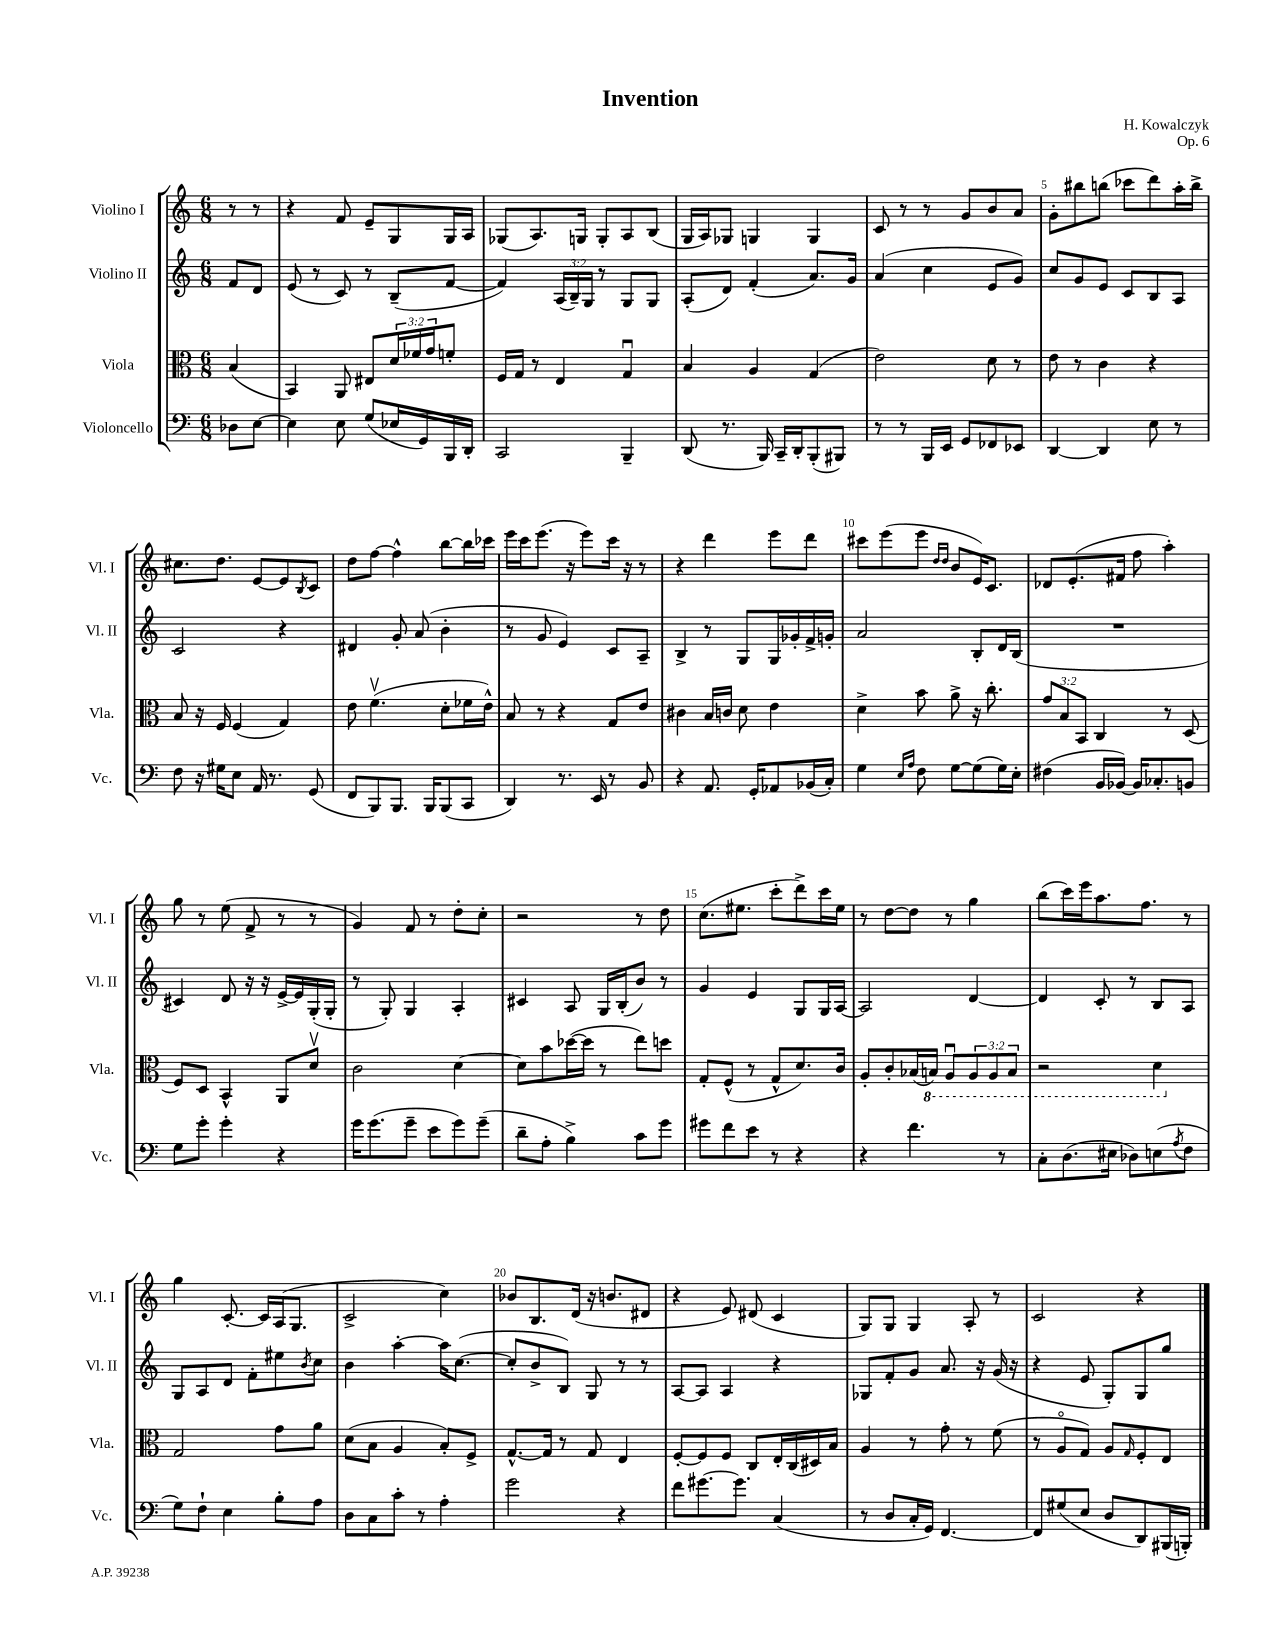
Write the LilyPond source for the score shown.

\header { title = "Invention" composer = "H. Kowalczyk" opus = "Op. 6" }
<<
\new StaffGroup <<
\new Staff = "s0" \with { instrumentName = "Violino I" shortInstrumentName = "Vl. I" } {
    \clef treble \key c \major \numericTimeSignature \time 6/8 \partial 4
    r8 r8 |
    r4 f'8 e'8-- g8 g16 a16 |
    ges8( a8.) g16 g8-. a8 b8( |
    g16 a16) ges8 g4 g4 |
    c'8 r8 r8 g'8 b'8 a'8 |
    g'8-. bis''8 b''8( ces'''8 d'''8) a''16-. b''16-> |
    cis''8. d''8. e'8~ e'8 \acciaccatura { b8 } c'8 |
    d''8 f''8~ f''4-^ b''8~ b''16 ces'''16 |
    e'''16 c'''16 e'''8.( r16 e'''8) c'''16 r16 r8 |
    r4 d'''4 e'''8 d'''8 |
    cis'''8 e'''8( e'''8 \grace { d''16 d''16 } b'8 e'16) c'8. |
    des'8 e'8.-.( fis'16 f''8 a''4-.) |
    g''8 r8 e''8( f'8-> r8 r8 |
    g'4) f'8 r8 d''8-. c''8-. |
    r2 r8 d''8 |
    c''8.( eis''8. c'''8-. d'''8->) c'''16 eis''16 |
    r8 d''8~ d''8 r8 g''4 |
    b''8( c'''16) e'''16 a''8. f''8. r8 |
    g''4 c'8.~-. c'16 a16( g8. |
    c'2-> c''4) |
    bes'8 b8. d'16( r16 b'8. dis'8 |
    r4 e'8) dis'8( c'4 |
    g8) g8 g4 a8-. r8 |
    c'2 r4 \bar "|." |
}
\new Staff = "s1" \with { instrumentName = "Violino II" shortInstrumentName = "Vl. II" } {
    \clef treble \key c \major \numericTimeSignature \time 6/8 \override Staff.TupletNumber.text = #tuplet-number::calc-fraction-text \partial 4
    f'8 d'8 |
    e'8( r8 c'8) r8 b8--( f'8~ |
    f'4) \tuplet 3/2 { a16( b16--) g16 } r8 g8 g8 |
    a8-.( d'8) f'4-.( a'8.) g'16 |
    a'4( c''4 e'8 g'8) |
    c''8 g'8 e'8 c'8 b8 a8 |
    c'2 r4 |
    dis'4 g'8-. a'8( b'4-. |
    r8 g'8 e'4) c'8 a8-- |
    b4-> r8 g8 g16 ges'16-. f'16-> g'16-. |
    a'2 b8-. d'16 b16( |
    R2. |
    cis'4) d'8 r16 r16 e'16~-> e'16 g16-.( g16-. |
    r8 g8-.) g4 a4-. |
    cis'4 a8 g16 b16-.( b'8) r8 |
    g'4 e'4 g8 g16 a16~ |
    a2 d'4~ |
    d'4 c'8-. r8 b8 a8 |
    g8 a8 d'8 f'8-. eis''8 \acciaccatura { b'8 } c''8 |
    b'4 a''4~-. a''16 c''8.~( |
    c''8-. b'8-> b8) g8 r8 r8 |
    a8~ a8 a4 r4 |
    ges8 f'8-. g'8 a'8. r16 g'16( r16 |
    r4 e'8 g8-.) g8 g''8 \bar "|." |
}
\new Staff = "s2" \with { instrumentName = "Viola" shortInstrumentName = "Vla." } {
    \clef alto \key c \major \numericTimeSignature \time 6/8 \override Staff.TupletNumber.text = #tuplet-number::calc-fraction-text \partial 4
    b4( |
    b,4) a,8 eis8 \tuplet 3/2 { d'16 fes'16 g'16 } f'8-. |
    f16 g16 r8 e4 g4\downbow |
    b4 a4 g4( |
    e'2) d'8 r8 |
    e'8 r8 c'4 r4 |
    b8 r16 f16 f4( g4) |
    e'8 f'4.\upbow( d'8-. fes'16 e'16-^) |
    b8 r8 r4 g8 e'8 |
    cis'4 b16 c'16 d'8 e'4 |
    d'4-> b'8 a'8-> r16 c''8.-. |
    \tuplet 3/2 { g'8 b8 b,8 } c4 r8 d8( |
    f8) d8 b,4-^ a,8 d'8\upbow |
    c'2 d'4~ |
    d'8 b'8 des''16~( des''16 r8 e''8) d''8 |
    g8-. f8-^( r8 g8-^ d'8.) c'16 |
    a8-. c'8-. bes16( \ottava #-1 b,!16) a,8\downbow \tuplet 3/2 { a,8 a,8 b,8 } |
    r2 d4 \ottava #0 |
    g2 g'8 a'8 |
    d'8( b8 a4 b8-.) f8-> |
    g8.~-^ g16 r8 g8 e4 |
    f8~-. f8 f8 c8 e16-. c16( dis16) b16 |
    a4 r8 g'8-. r8 f'8( |
    r8 a8\flageolet g8) a8 \grace { g16 } f8-. e8 \bar "|." |
}
\new Staff = "s3" \with { instrumentName = "Violoncello" shortInstrumentName = "Vc." } {
    \clef bass \key c \major \numericTimeSignature \time 6/8 \partial 4
    des8 e8~ |
    e4 e8 g8( ees16 g,16) b,,16 d,16-. |
    c,2 b,,4-- |
    d,8( r8. b,,16) c,16-- d,16-. b,,8-.( bis,,8) |
    r8 r8 b,,16 e,16 g,8 fes,8 ees,8 |
    d,4~ d,4 e8 r8 |
    f8 r16 gis16 e8 a,16 r8. g,8( |
    f,8 b,,8) b,,8. b,,16 b,,8( c,8 |
    d,4) r8. e,16 r8 b,8 |
    r4 a,8. g,16-. aes,8 bes,16( c16-.) |
    g4 \grace { e16 a16 } f8 g8~ g8( g16) e16-. |
    fis4( b,16 bes,16~) bes,16 ces8.-. b,8 |
    g8 g'8-. g'4-. r4 |
    g'16 g'8.( g'8-- e'8 g'8) g'8--( |
    d'8-- a8-. b4->) c'8 g'8 |
    gis'8 f'8 e'8 r8 r4 |
    r4 f'4. r8 |
    c8-. d8.( eis16 des8) e8( \acciaccatura { a8 } f8 |
    g8) f8-! e4 b8-. a8 |
    d8 c8 c'8-. r8 a4-. |
    g'2 r4 |
    f'8 gis'8.~ gis'8. c4( |
    r8 d8 c16-. g,16) f,4.~ |
    f,8 gis8( e8 d8 d,8) bis,,16( b,,16-.) \bar "|." |
}
>>
>>
\layout { \context { \Score \override BarNumber.break-visibility = ##(#f #t #t) barNumberVisibility = #(every-nth-bar-number-visible 5) } }
